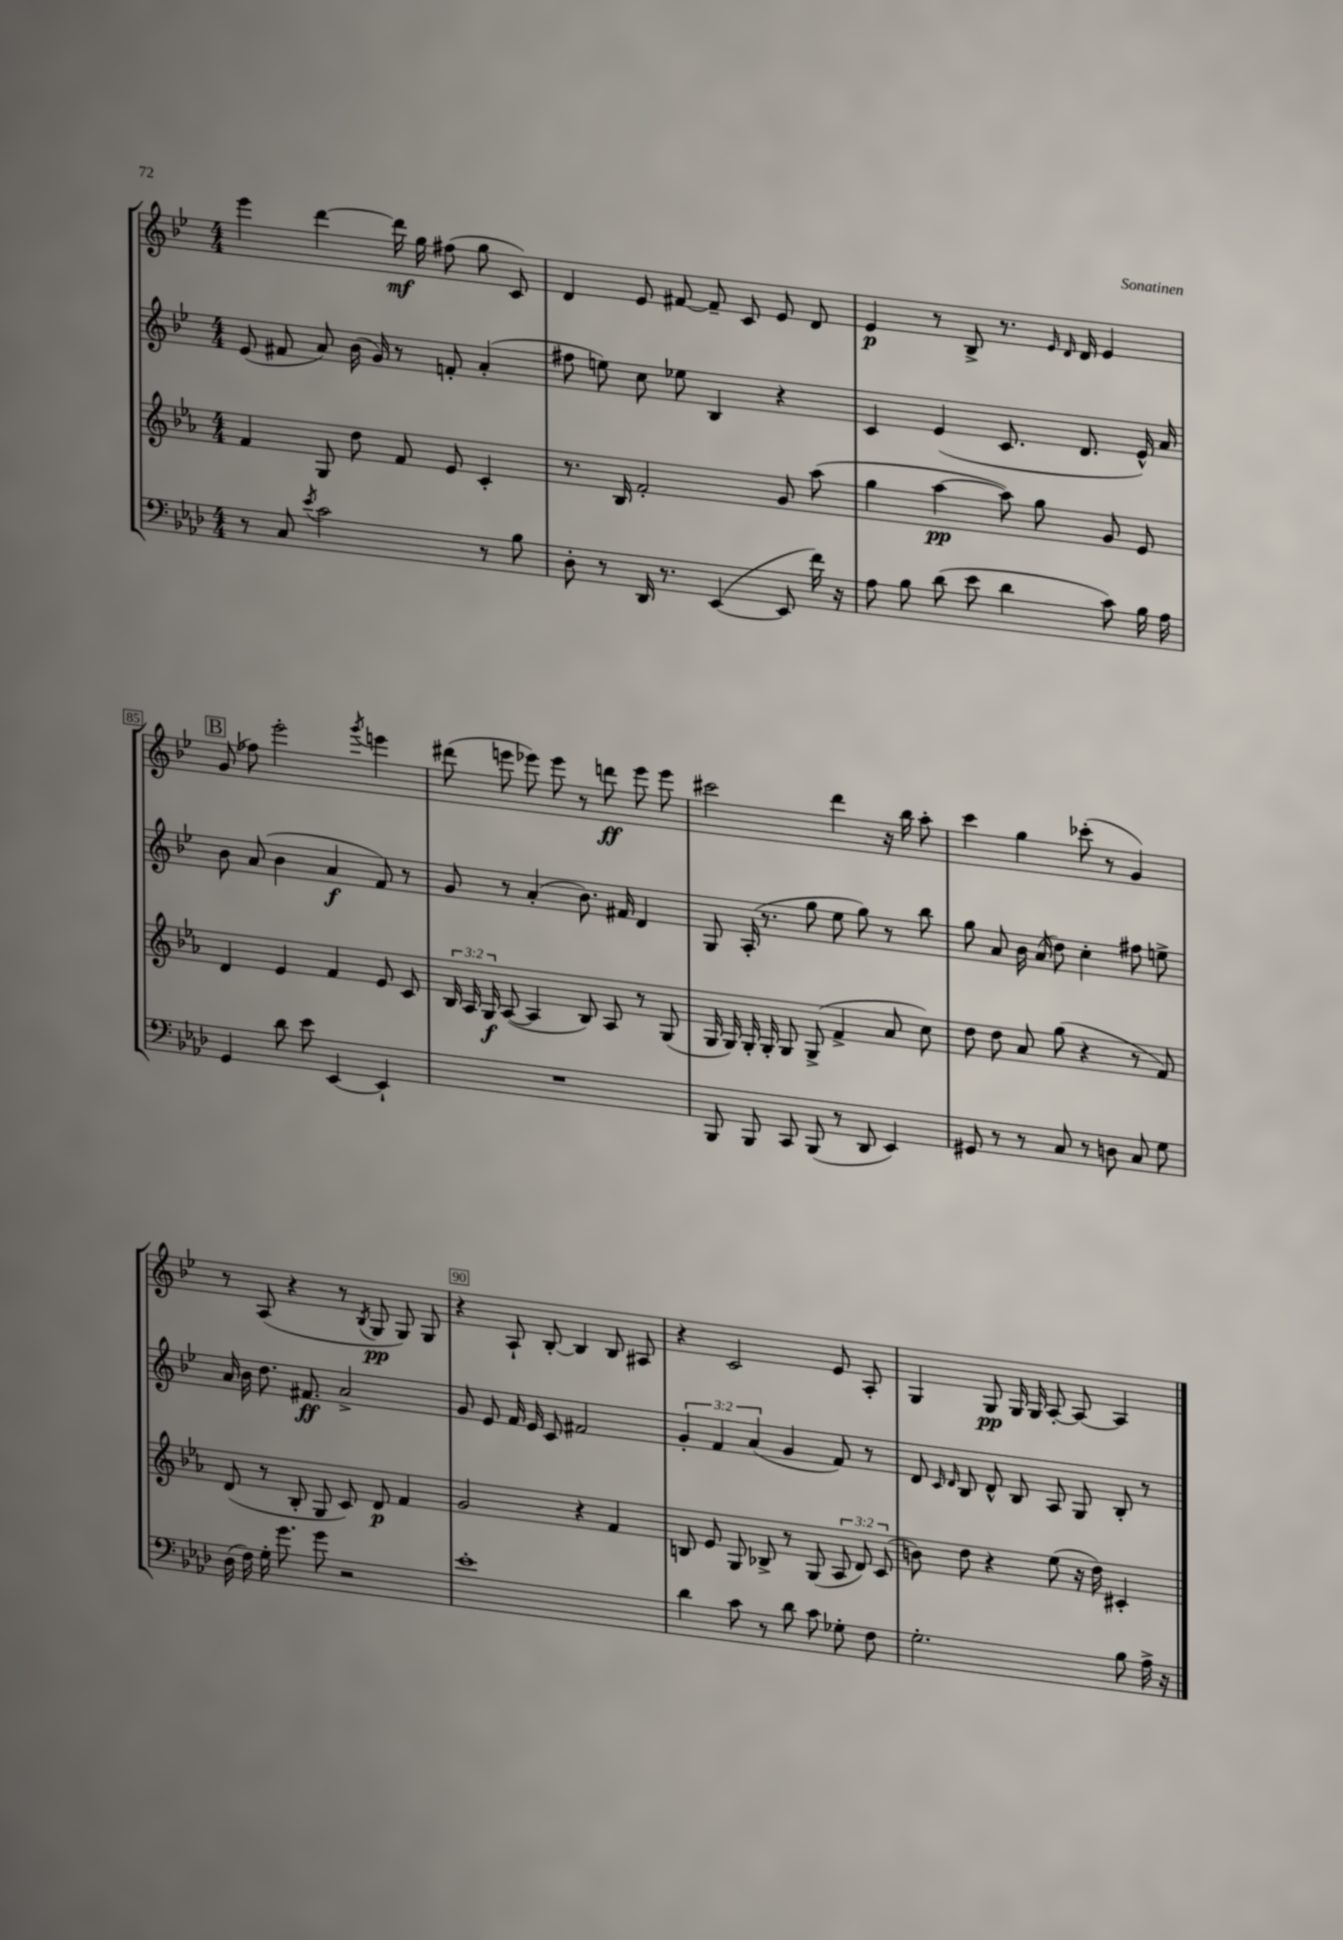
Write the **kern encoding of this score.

**kern	**kern	**kern	**kern
*staff4	*staff3	*staff2	*staff1
*clefF4	*clefG2	*clefG2	*clefG2
*k[b-e-a-d-]	*k[b-e-a-]	*k[b-e-]	*k[b-e-]
*M4/4	*M4/4	*M4/4	*M4/4
8r	4f	(8e-	4eee-
8C	.	8f#	.
8qe-	.	.	.
2c	8G	8a)	[4ddd
.	8dd	(16b-	.
.	.	16g)	.
.	8f	8r	16ddd]
.	.	.	16gg
.	8e-	8f'	(8ff#
8r	4c'	(4a'	8gg
8B-	.	.	8c)
=	=	=	=
8D-'	8.r	8ff#	4d
8r	.	8ee)	.
.	16B-	.	.
16DD-	2f'	8cc	8e-
8.r	.	.	.
.	.	8ee-	[8f#
([4EE-	.	4B-	8f#~]
.	.	.	8c
8EE-]	8g	4r	8e-
16f)	(8aa-	.	8d
16r	.	.	.
=	=	=	=
8A-	4gg	4c	4e-
8B-	.	.	.
(8d-	[4aa-	(4e-	8r
8e-	.	.	8B-^
4d-	8aa-])	8.c	8.r
.	8gg	.	.
.	.	.	16qqe-
.	.	.	16qqd
.	.	8.d	16d
8c)	8g	.	4e-
16B-	8e-	16e-^^)	.
16A-	.	16a	.
=	=	=	=
4GG	4d	8b-	(8g
.	.	(8a	8ff-)
8d-	4e-	4b-	2eee-'
8e-	.	.	.
[4EE-	4f	4a	.
.	.	.	8qggg
4EE-`]	8e-	8f)	4eee
.	8c	8r	.
=	=	=	=
1r	24B-	8g	(8ddd#
.	24A-	.	.
.	24G	.	.
.	([8A-	8r	8eee
.	4A-]	(4a'	8eee-)
.	.	.	8eee-
.	8B-)	8.b-)	8r
.	8A-	.	8ddd
.	.	16f#	.
.	8r	4d	8eee-
.	(8G	.	8eee-
=	=	=	=
8BBB-	16G	8G	2ccc#
.	16G)	.	.
8BBB-	16G'	(16A'	.
.	16G'	8.r	.
8CC	8G	.	.
(8BBB-	(8G^	8gg	.
8r	4f^	8ee-	4ddd
8DD-	.	8gg)	.
4EE-)	8a-	8r	16r
.	.	.	16bb-
.	8cc)	8bb-	8aa'
=	=	=	=
8GG#	8dd	8gg	4ccc
8r	8dd	8a	.
8r	8a-	16b-	4gg
.	.	(16a	.
8C	(8gg	8dd)	.
8r	4r	4cc'	(8ccc-'
8D	.	.	8r
8C	8r	8ff#	4g)
8G	8f)	8ee^	.
=	=	=	=
(16D-	(8d	16a	8r
16F)	.	16b-	.
16G'	8r	8.dd	(8A
8.g	.	.	.
.	8B-'	.	4r
.	.	8.f#	.
8g	8G	.	.
2r	8c)	2a^	8r
.	.	.	8qB-
.	8d	.	8G
.	4f	.	8G)
.	.	.	8G
=	=	=	=
1e-'	2g	8g	4r
.	.	8e-	.
.	.	16f	8A`
.	.	16e-	.
.	.	8c	[8B-'
.	4r	2f#	4B-]
.	4f	.	8B-
.	.	.	8A#
=	=	=	=
4d-	8B	6g'	4r
.	8e-	.	.
.	.	6f	.
8c	8G	.	2c
.	.	(6a	.
8r	8B-^	.	.
8d-	8r	4g	.
8c	(8G	.	.
8G-'	12A-	8f)	8e-
.	12d)	.	.
8F	.	8r	8A'
.	(12c	.	.
=	=	=	=
2.G'	8b)	8d	4G
.	.	16qqc	.
.	.	16qqd	.
.	8dd	8B-	.
.	4r	8d^^	8G
.	.	8B-	16G
.	.	.	16G
.	(8ee-	8A	[8A'
.	16r	8G	8A_
.	16dd)	.	.
8B-	4c#'	8B-'	4A]
16A-^	.	8r	.
16r	.	.	.
==	==	==	==
*-	*-	*-	*-
